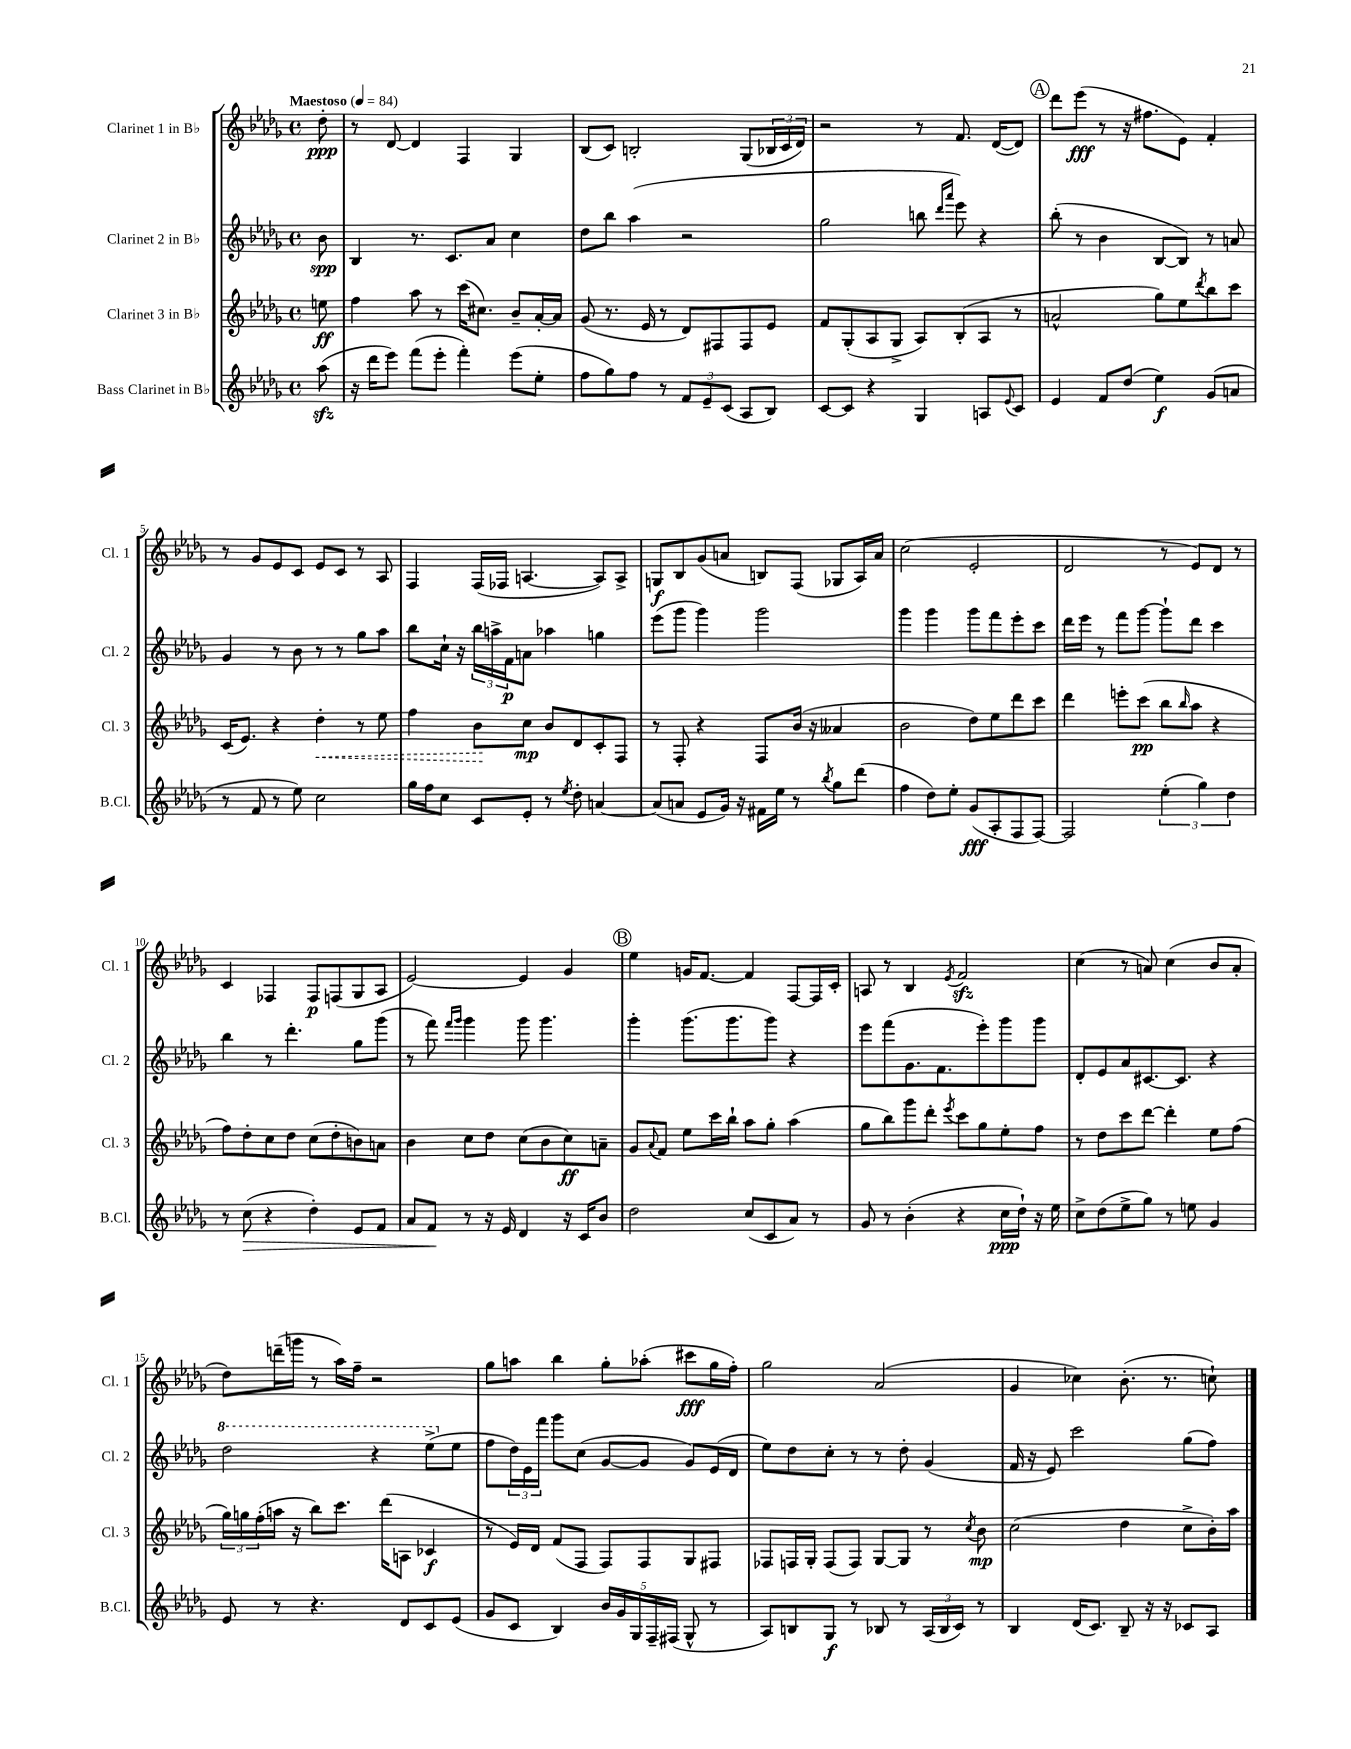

**kern	**kern	**kern	**kern
*staff4	*staff3	*staff2	*staff1
*clefG2	*clefG2	*clefG2	*clefG2
*k[b-e-a-d-g-]	*k[b-e-a-d-g-]	*k[b-e-a-d-g-]	*k[b-e-a-d-g-]
*M4/4	*M4/4	*M4/4	*M4/4
*met(c)	*met(c)	*met(c)	*met(c)
*MM84	*MM84	*MM84	*MM84
(8aa-\	8ee\	8b-\	8dd-'\
=	=	=	=
16r	4ff\	4B-/	8r
16ddd-\LK	.	.	.
8eee-\J)	.	.	[8d-/
(8fff\L	8aa-\	8.r	4d-/]
8eee-'\J	8r	.	.
.	.	8.c/L	.
4fff'\)	(16ccc\LK	.	4F/
.	8.cc#\J)	.	.
.	.	8a-/J	.
(8eee-\L	8b-~/L	4cc\	4G-/
8ee-'\J	[16a-'/L	.	.
.	16a-/]JJ	.	.
=	=	=	=
8ff\L	(8g-/	8dd-\L	(8B-/L
8gg-\)	8.r	8bb-\J	8c/J)
8ff\J	.	(4aa-\	2B'/
.	16e-/	.	.
8r	8r	.	.
12f/L	8d-/L)	2r	.
12e-~/	.	.	.
.	8F#/	.	.
(12c/J	.	.	.
8A-/L	8F#/	.	(8G-/L
8B-/J)	8e-/J	.	24B-/L
.	.	.	24c/
.	.	.	24d-/JJ)
=	=	=	=
[8c/L	8f/L	2gg-\	2r
8c/]J	(8G-'/	.	.
4r	8A-/	.	.
.	8G-^/J	.	.
4G-/	8A-/L)	8bb\	8r
.	.	16qqddd-/LL	.
.	.	16qqaaa-/JJ	.
.	(8B-'/	8eee-\)	8.f/
8A/L	8A-/J	4r	.
.	.	.	([16d-/LK
8qqe-/	.	.	.
8c/J	8r	.	8d-/]J)
=	=	=	=
4e-/	2a^^/	(8bb-'\	8ddd-\L
.	.	8r	(8eee-\J
8f/L	.	4b-\	8r
(8dd-/J	.	.	16r
.	.	.	8.ff#\L
4ee-\)	8gg-\L)	[8B-/L	.
.	8ee-\	8B-/]J)	8e-\J)
.	8qddd-/	.	.
(8g-/L	8bb-\	8r	4f'/
8a/J	8ccc\J	8a/	.
=	=	=	=
8r	(16c/LK	4g-/	8r
.	8.e-/J)	.	.
8f/	.	.	8g-/L
8r	4r	8r	8e-/
8ee-\)	.	8b-\	8c/J
2cc\	4dd-'\	8r	8e-/L
.	.	8r	8c/J
.	8r	8gg-\L	8r
.	8ee-\	8aa-\J	8A-/
=	=	=	=
16gg-\LL	4ff\	8bb-\L	4F/
16ff\J	.	.	.
8cc\J	.	16cc`\Jk	.
.	.	16r	.
8c/L	8b-\L	24bb-\LL	(16F/LL
.	.	24aa^\	.
.	.	.	16F-/JJ
.	.	24f\J	.
8e-'/J	8cc\J	8a\J	[4.A/
8r	8b-/L	4aa-\	.
8qee-/	.	.	.
8dd-'\	8d-/	.	.
[4a/	8c'/	4gg\	8A/]L)
.	8F/J	.	8A^/J
=	=	=	=
(8a/]L	8r	(8eee-\L	8G/L
8a/J	8F'/	8ggg-\J	8B-/
8e-/L	4r	4ggg-\)	(8g-/
16g-/Jk)	.	.	8a/J
16r	.	.	.
16f#\LL	8F/L	2ggg-\	8B/L)
16ee-\JJ	.	.	.
8r	(16b-/Jk	.	(8F/J
.	16r	.	.
8qbb-/	.	.	.
8gg-\L	4a--/	.	8G-/L
(8ddd-\J	.	.	16A-/L)
.	.	.	16a/JJ
=	=	=	=
4ff\	2b-\	4ggg-\	(2cc\
8dd-\L)	.	4ggg-\	.
8ee-'\J	.	.	.
(8g-/L	8dd-\L)	8ggg-\L	2e-'/
8A-'/	8ee-\	8fff\	.
8F/	8ddd-\	8eee-'\	.
[8F/J)	8ccc\J	8ccc\J	.
=	=	=	=
2F/]	4ddd-\	16ddd-\LL	2d-/
.	.	16eee-\JJ	.
.	.	8r	.
.	8eee'\L	8fff\L	.
.	(8ccc\J	[8ggg-\J	.
(6ee-'\	8bb-\L	8ggg-`\]L	8r
.	16qqbb-/	.	.
.	8aa-\J	8ddd-\J	8e-/L)
6gg-\)	.	.	.
.	4r	4ccc\	8d-/J
6dd-\	.	.	.
.	.	.	8r
=	=	=	=
8r	8ff\L)	4bb-\	4c/
(8cc\	8dd-'\	.	.
4r	8cc\	8r	4F-/
.	8dd-\J	4.ddd-'\	.
4dd-'\)	(8cc\L	.	8F-/L
.	8dd-'\	.	(8F/
8e-/L	8b\)	8gg-\L	8G-/
8f/J	8a\J	(8ggg-\J	8A-/J
=	=	=	=
8a-/L	4b-\	8r	[2e-/)
8f/J	.	8fff\)	.
.	.	16qqfff/LL	.
.	.	16qqggg-/JJ	.
8r	8cc\L	4ggg-\	.
16r	8dd-\J	.	.
16e-/	.	.	.
4d-/	(8cc\L	8ggg-\	4e-/]
.	8b-\	4.ggg-\	.
16r	8cc\)	.	4g-/
16c/LK	.	.	.
8b-/J	8a~\J	.	.
=	=	=	=
2dd-\	8g-/L	4ggg-'\	4ee-\
.	8qqa-/	.	.
.	8f/J	.	.
.	8ee-\L	(8.ggg-\L	16g/LK
.	.	.	[8.f/J
.	16ccc\L	.	.
.	16bb-`\JJ	8.ggg-\	.
(8cc/L	8aa-\L	.	4f/]
8c/	8gg-'\J	8ggg-\J)	.
8a-/J)	(4aa-\	4r	[8F/L
8r	.	.	16F/]L
.	.	.	16c'/JJ
=	=	=	=
8g-/	8gg-\L	8eee-\L	8A/
8r	8bb-\)	(8fff\	8r
(4b-'\	8ggg-\	8.g-\	4B-/
.	8ddd-'\J	.	.
.	.	8.f\	.
.	8qeee-/	.	8qe-/
4r	8ccc\L	.	2f/
.	8gg-\	8eee-'\)	.
16cc\LL	8ee-'\	8ggg-\	.
16dd-`\JJ)	.	.	.
16r	8ff\J	8ggg-\J	.
16ee-\	.	.	.
=	=	=	=
8cc^\L	8r	8d-'/L	(4cc\
(8dd-\	8dd-\L	8e-/	.
8ee-^\	8ccc\	8a-/	8r
8gg-\J)	[8ddd-\J	[8.c#/	8a/)
8r	4ddd-'\]	.	(4cc\
.	.	8.c#/]J	.
8ee\	.	.	.
4g-/	8ee-\L	4r	8b-/L
.	(8ff\J	.	8a'/J
=	=	=	=
8e-/	24gg-\LL)	2ddd-\	8dd-\L)
.	24gg\	.	.
.	(24ff'\	.	.
8r	16aa\JJ	.	(16ddd~\L
.	16r	.	16ggg\JJ
4.r	8bb-\L)	.	8r
.	8.ccc\J	.	16aa-\LL)
.	.	.	16ff~\JJ
.	.	4r	2r
.	(16ddd-\LK	.	.
8d-/L	8A\J	.	.
8c/	4c-/	(8eee-^\L	.
(8e-/J	.	8ee-\J	.
=	=	=	=
8g-/L	8r	8ff\L	8gg-\L
8c/J	16e-/LL)	24dd-\L)	8aa\J
.	.	24e-\	.
.	16d-/JJ	.	.
.	.	24fff\JJ	.
4B-/)	(8f/L	8ggg-\L	4bb-\
.	8F/J	(8cc\J	.
20b-/LL	8F/L)	[8g-/L	8gg-'\L
20g-/	.	.	.
20G-/	.	.	.
.	8F/	8g-/]J	(8aa-'\J
20F~/	.	.	.
(20F#/JJ	.	.	.
8G-^^/	8G-/	8g-/L)	8ccc#\L
8r	8F#/J	(16e-/L	16gg-\L
.	.	16d-/JJ	16ff'\JJ)
=	=	=	=
8A-/L)	8F-/L	8ee-\L)	2gg-\
8B/	16F/L	8dd-\	.
.	16G-'/JJ	.	.
8G-/J	(8F/L	8cc'\J	.
8r	8F/J)	8r	.
8B-/	[8G-/L	8r	(2a-/
8r	8G-/]J	8dd-'\	.
(24A-/LL	8r	(4g-/	.
24B-/	.	.	.
24c/JJ)	.	.	.
.	8qcc/	.	.
8r	8b-\	.	.
=	=	=	=
4B-/	(2cc\	16f/	4g-/
.	.	16r	.
.	.	8e-/)	.
(16d-/LK	.	2ccc\	4cc-\)
8.c/J)	.	.	.
8B-~/	4dd-\	.	(8.b-'\
16r	.	.	.
16r	.	.	8.r
8c-/L	8cc^\L	(8gg-\L	.
8A-/J	16b-'\L)	8ff\J)	8cc`\)
.	16aa-\JJ	.	.
==	==	==	==
*-	*-	*-	*-
